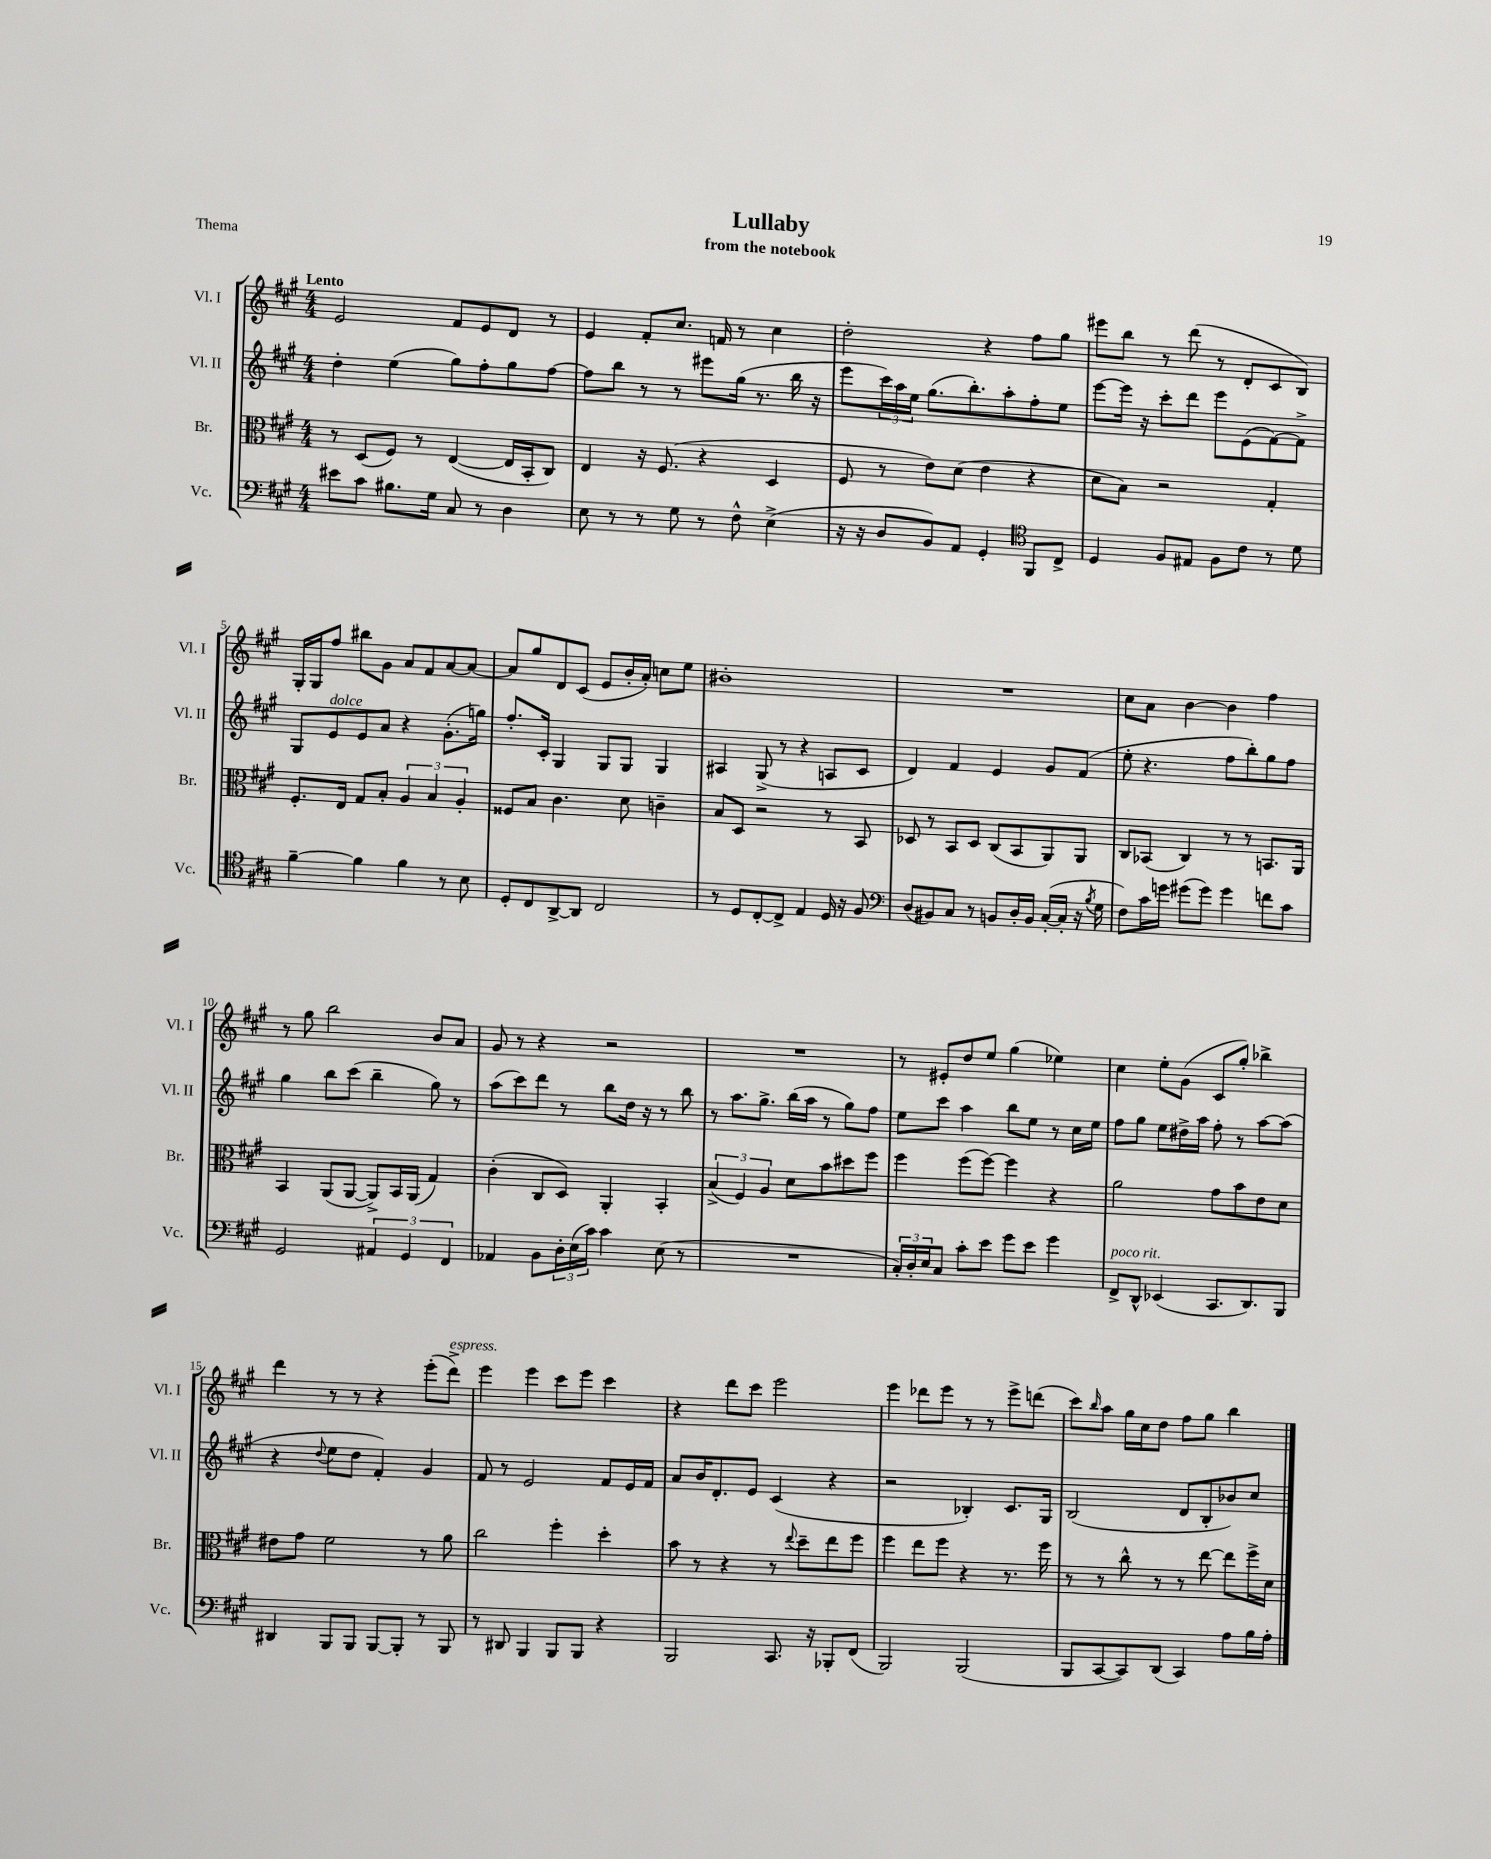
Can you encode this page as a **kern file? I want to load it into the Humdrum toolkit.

**kern	**kern	**kern	**kern
*staff4	*staff3	*staff2	*staff1
*clefF4	*clefC3	*clefG2	*clefG2
*k[f#c#g#]	*k[f#c#g#]	*k[f#c#g#]	*k[f#c#g#]
*M4/4	*M4/4	*M4/4	*M4/4
8e#	8r	4dd'	2e
8c#	(8D	.	.
8.B#	8F#)	(4ee	.
.	8r	.	.
16G#	.	.	.
8C#	([4E	8gg#)	8f#
8r	.	8ff#'	8e
4D	16E]	8gg#	8d
.	16BB'	.	.
.	8C#)	[8ff#	8r
=	=	=	=
8E	4E	8ff#]	4e
8r	.	8bb	.
8r	16r	8r	8f#'
.	(8.F#	.	.
8G#	.	8r	8.cc#
8r	4r	8eee#	.
.	.	.	16f
8F#^^	.	(16gg#	8r
.	.	8.r	.
(4E^	4D	.	4cc#
.	.	16bb	.
.	.	16r	.
=	=	=	=
16r	8F#	8eee	2dd'
16r	.	.	.
8D	8r	24ccc#)	.
.	.	24aa	.
.	.	24ee	.
8BB)	8e)	(8.gg#	.
8AA	(8d	.	.
.	.	8.bb')	.
4GG#'	4e	.	4r
.	.	8aa'	.
*clefC4	*	*	*
8FF#	4r	8ff#'	8ff#
8C#^	.	8ee	8gg#
=	=	=	=
4D	8d	[8eee	8eee#
.	8B)	16eee]	8bb
.	.	16r	.
8F#	2r	8ccc#'	8r
8E#	.	8ddd	(8ddd
8F#	.	8eee	8r
8c#	.	(8e	8d'
8r	4G#'	[8f#)	8c#
8d	.	8f#^]	8B)
=	=	=	=
[4f#~	8.F#'	8G#	16G#'
.	.	.	16G#
.	.	8e	8ff#
.	16E	.	.
4f#]	8G#	8e	8bb#
.	8B'	8a	8g#
4f#	6A	4r	8a
.	.	.	8f#
.	6B	.	.
8r	.	(8.g#'	[8a
.	6A'	.	.
8B	.	.	8a_
.	.	16gg)	.
=	=	=	=
8D'	8F##	8.ff#'	8a]
8C#	8B	.	8gg#
.	.	16c#'	.
[8AA^	4.c#	4G#	8d
8AA]	.	.	(8c#
2C#	.	8G#	8e
.	8d	8G#	16b'
.	.	.	16a')
.	4c~	4G#	8cc
.	.	.	8ee
=	=	=	=
8r	8B	4A#	1b#'
8D	8D	.	.
[8C#'	2r	(8G#^	.
8C#^]	.	8r	.
4E	.	4r	.
16D	8r	8A	.
16r	.	.	.
8F#	8BB	8c#	.
=	=	=	=
*clefF4	*	*	*
(8D	8D-	4d)	1r
8BB#)	8r	.	.
8C#	8BB	4f#	.
8r	8D-	.	.
8BB	(8C#	4e	.
16D'	8BB	.	.
16BB	.	.	.
([16C#'	8AA)	8g#	.
16C#']	.	.	.
16r	8AA	(8f#	.
8qB	.	.	.
16G#	.	.	.
=	=	=	=
8F#)	8C#	8ee'	8cc#
16c#	(8BB-	4.r	8a
16g	.	.	.
(8g#	4C#)	.	[4b
8g#)	.	.	.
4g#	8r	8ff#	4b]
.	8r	8bb')	.
8f	8.BB	8gg#	4ff#
8c#	.	8ff#	.
.	16AA	.	.
=	=	=	=
2GG#	4BB	4gg#	8r
.	.	.	8gg#
.	(8AA	8bb	2bb
.	[8AA	(8ccc#	.
6AA#	8AA^])	4bb~	.
.	16BB	.	.
6GG#	.	.	.
.	(16AA	.	.
.	4G#)	8gg#)	8b
6FF#	.	.	.
.	.	8r	8a
=	=	=	=
4AA-	(4c#'	(8aa	8g#
.	.	8ccc#)	8r
8BB	8C#	8ddd	4r
24D'	8D)	8r	.
(24E	.	.	.
24c#)	.	.	.
4c#	4AA'	8bb	2r
.	.	16dd	.
.	.	16r	.
(8E	4BB'	8r	.
8r	.	8bb	.
=	=	=	=
1r	(6B^	8r	1r
.	.	8.aa	.
.	6F#)	.	.
.	.	8.gg#^	.
.	6A	.	.
.	8d	(16bb	.
.	.	16aa	.
.	8b	8r	.
.	8dd#	8gg#)	.
.	8ff#	8ff#	.
=	=	=	=
24C#')	4ff#	8ee	8r
24D'	.	.	.
24E	.	.	.
8C#	.	8ccc#	8e#'
8c#'	(8ff#	4aa	8dd
8e	[8ff#)	.	8ee
8g#	4ff#]	8bb	(4gg#
8e	.	8ee	.
4g#	4r	8r	4ee-)
.	.	16cc#	.
.	.	16ee	.
=	=	=	=
8FF#^	2a	8ff#	4cc#
8DD^^	.	8gg#	.
(4EE-	.	8ee	8ee'
.	.	16dd#^	(8g#
.	.	16aa	.
8.CC#	8g#	8ff#'	8c#
.	8b	8r	8gg#')
8.DD)	.	.	.
.	8e	[8aa	4bb-^
8BBB	8d	(8aa]	.
=	=	=	=
4DD#	8e#	4r	4ddd
.	8g#	.	.
.	.	8qqdd	.
8BBB	2f#	8ee	8r
8BBB	.	8dd	8r
[8BBB	.	4f#')	4r
8BBB']	.	.	.
8r	8r	4g#	(8eee'
8BBB	8a	.	8ddd^)
=	=	=	=
8r	2cc#	8f#	4eee
8DD#	.	8r	.
4BBB	.	2e	4eee
8BBB	4ff#'	.	8ccc#
8BBB	.	.	8eee
4r	4dd'	8f#	4ccc#
.	.	16e	.
.	.	16f#	.
=	=	=	=
2BBB	8b	8a	4r
.	8r	16b	.
.	.	8.d'	.
.	4r	.	8ddd
.	.	8e	8ccc#
8.CC#	8r	(4c#	2eee
.	8qqee	.	.
.	8dd~	.	.
16r	.	.	.
8BBB-'	8ee	4r	.
(8FF#	8ff#	.	.
=	=	=	=
2BBB)	4ff#	2r	4eee
.	8ee	.	8ddd-
.	8ff#	.	8eee
(2BBB	4r	4B-')	8r
.	.	.	8r
.	8.r	8.c#	8eee^
.	.	.	(8ddd
.	16ff#	16G#	.
=	=	=	=
8BBB	8r	(2B	8ccc#)
.	.	.	16qqbb
[8CC#	8r	.	8aa
8CC#])	8cc#^^	.	16gg#
.	.	.	16cc#
(8DD	8r	.	8dd
4CC#)	8r	8d	8ff#
.	[8ee	8B'	8gg#
8A	8ee]	8b-)	4bb
16B	16ff#^	8cc#	.
16A'	16d	.	.
==	==	==	==
*-	*-	*-	*-
